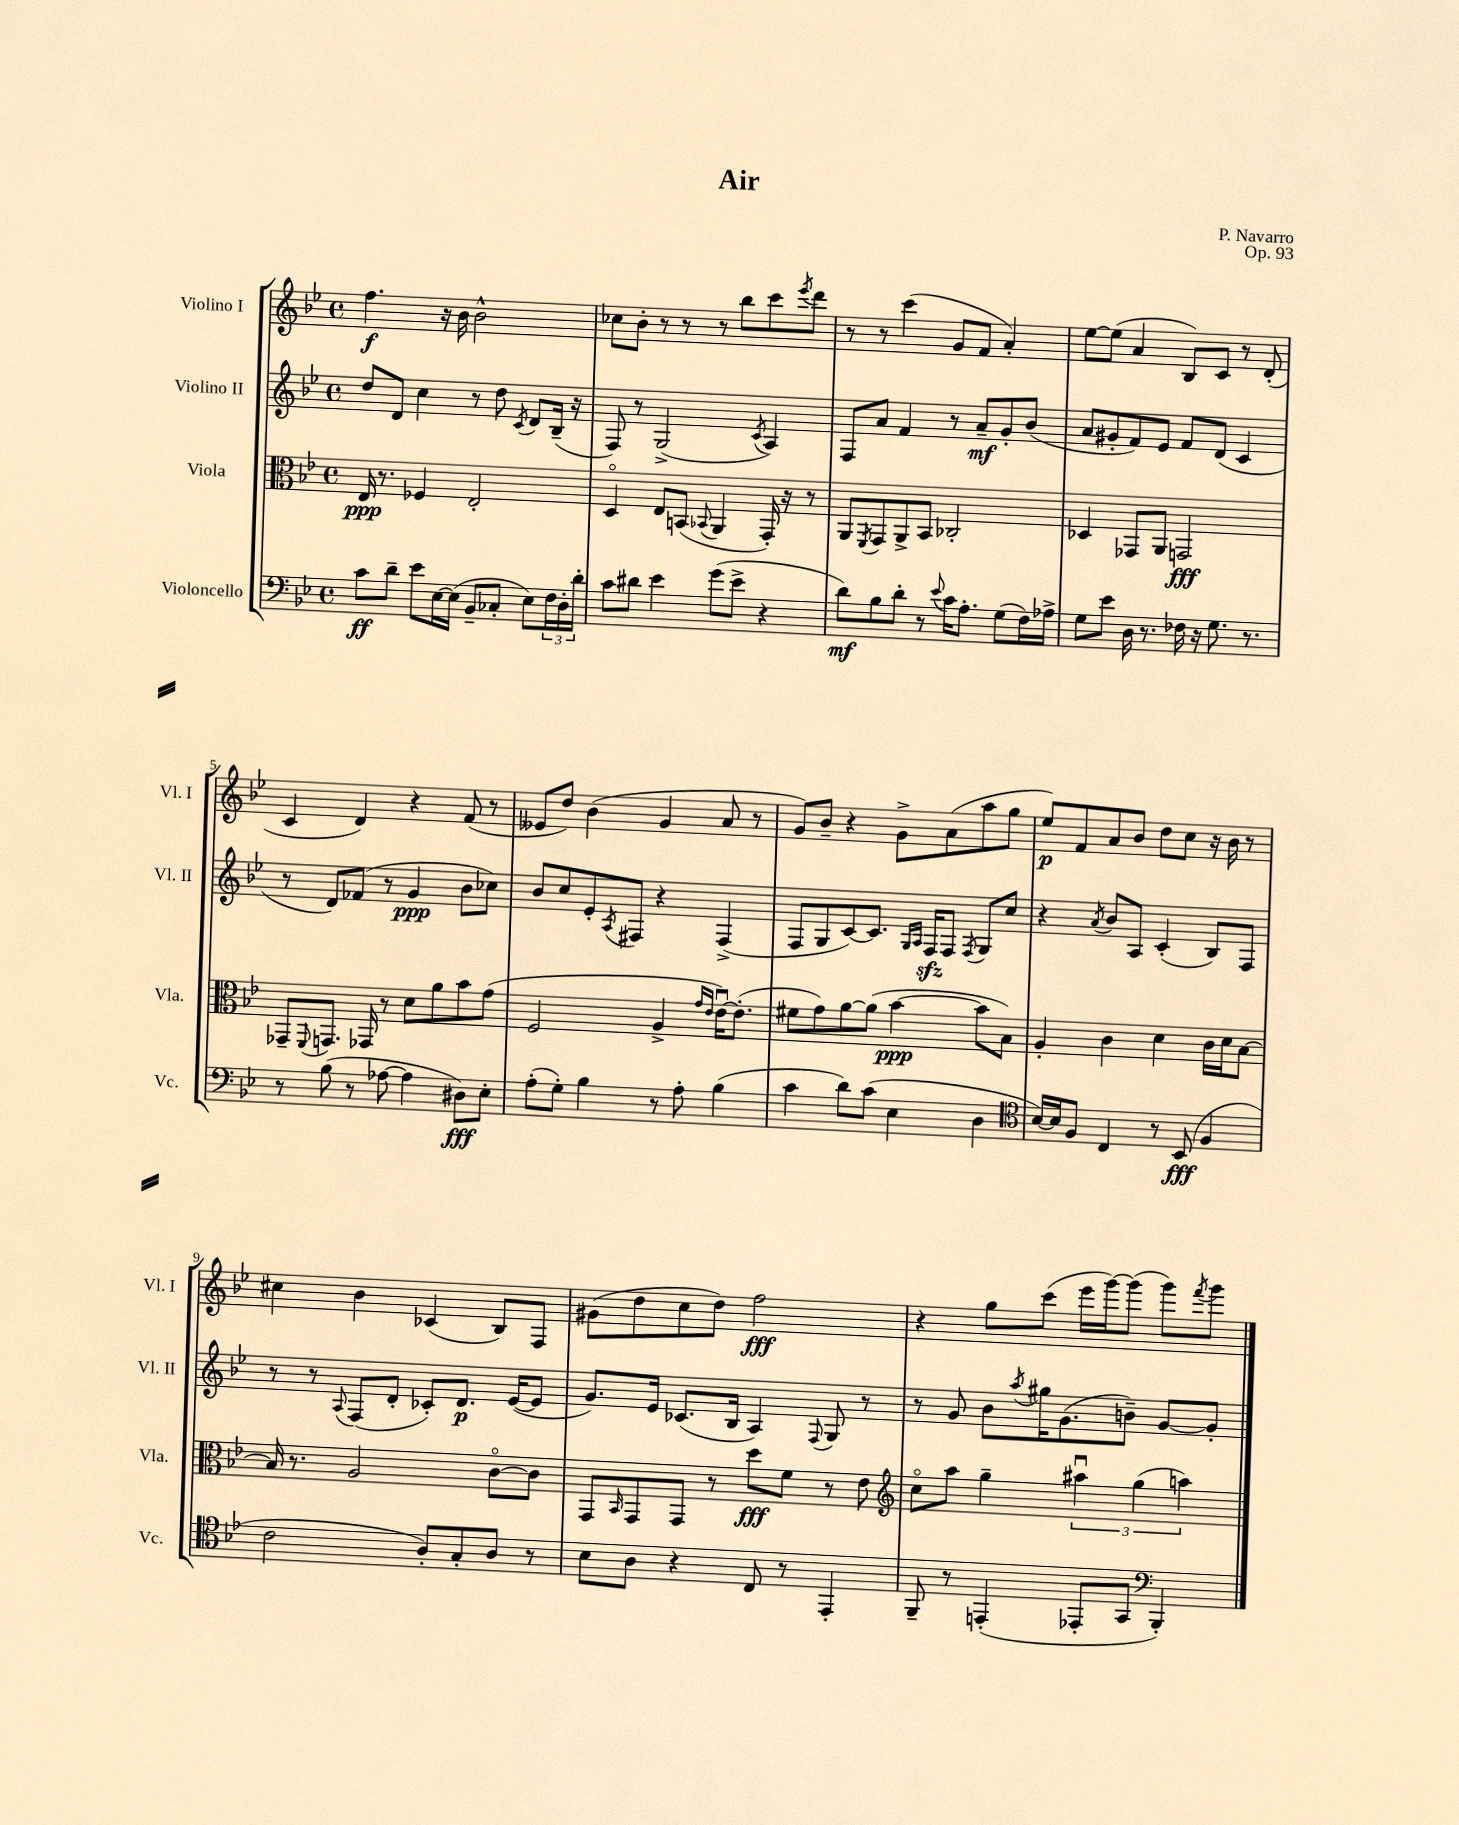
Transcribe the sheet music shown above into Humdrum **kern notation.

**kern	**kern	**kern	**kern
*staff4	*staff3	*staff2	*staff1
*clefF4	*clefC3	*clefG2	*clefG2
*k[b-e-]	*k[b-e-]	*k[b-e-]	*k[b-e-]
*M4/4	*M4/4	*M4/4	*M4/4
*met(c)	*met(c)	*met(c)	*met(c)
8c\L	16E-/	8dd/L	4.ff\
.	8.r	.	.
8d~\J	.	8d/J	.
8e-\L	4F-/	4cc\	.
[16E-\L	.	.	16r
(16E-\]JJ	.	.	16b-\
8BB-~/L	2E-'/	8r	2b-^^\
8C-'/J	.	8dd\	.
.	.	8qc/	.
8E-\L)	.	8d/L	.
24F\L	.	(16B-~/Jk	.
24D'\	.	.	.
.	.	16r	.
24d'\JJ	.	.	.
=	=	=	=
8c\L	4Do/	8F/)	8cc-\L
8d#\J	.	8r	8b-'\J
4e-\	8E-/L	(2G^/	8r
.	(8BB/J	.	8r
.	8qqBB-/	.	.
(8g\L	4AA/	.	8r
8e-^\J	.	.	8bb-\L
.	.	8qc/	.
4r	16GG'/)	4A/)	8ccc\
.	16r	.	.
.	.	.	8qeee-/
.	8r	.	8ddd\J
=	=	=	=
8d\L)	8AA/L	8F/L	8r
.	8qFF/	.	.
8B-\	8GG/	8a/J	8r
8d'\J	8AA^/	4f/	(4ccc\
8r	8BB-/J	.	.
8qqe-/	.	.	.
16c\LK	2C-'/	8r	8g/L
8.A'\J	.	.	.
.	.	8a~/L	8f/J
(8G\L	.	8g'/	4a'/)
16F\L)	.	(8b-/J	.
16A-^\JJ	.	.	.
=	=	=	=
8G\L	4D-/	8a/L	[8ee-\L
8e-\J	.	8g#'/	(8ee-\]J
16D\	8GG-/L	8f/)	4a/
8.r	.	.	.
.	8AA/J	8e-/J	.
16F-\	2GG/	8f/L	8B-/L)
16r	.	.	.
8.G\	.	(8d/J	8c/J
.	.	4c/	8r
8.r	.	.	.
.	.	.	(8d'/
=	=	=	=
8r	8GG-~/L	8r	4c/
.	8qqFF/	.	.
(8B-\	8.GG/J	8d/L)	.
8r	.	(8f-/J	4d/)
.	16GG-/	.	.
[8A-\	8r	8r	.
4A-\]	8d\L	4g/	4r
.	8a\	.	.
8D#\L)	8b-\	8b-\L	(8f/
8E-'\J	(8g\J	8cc-\J)	8r
=	=	=	=
(8A'\L	2F/	8b-/L	8e--/L
8G'\J)	.	8cc/	8dd/J)
4B-\	.	8e-'/	(4b-\
.	.	8qA/	.
.	.	8F#/J	.
8r	4A^/	4r	4g/
8A'\	.	.	.
.	16qqg/LL	.	.
.	16qqe-/JJ	.	.
(4B-\	[16e-u\LK)	(4F#^/	8a/
.	(8.e-'\]J	.	.
.	.	.	8r
=	=	=	=
4c\	8f#\L	8F/L	8g/L)
.	8g\)	8G/	8b-~/J
8d\L)	[8a\	[8c/)	4r
(8c\J	(8a\]J	8.c/]J	.
4E-\	[4b-\	.	8g^\L
.	.	16qqG/LL	.
.	.	16qqA/JJ	.
.	.	16F/LK	.
.	.	8F/J	(8a\
.	.	8qF/	.
4D\	8b-\]L	8G/L	8aa\
.	8B-\J)	8cc/J	8gg\J
=	=	=	=
*clefC4	*	*	*
[16B-/LL)	4A'/	4r	8ee-/L)
16B-/]J	.	.	.
8F/J	.	.	8f/
.	.	8qa/	.
4C/	4c\	8b-/L	8a/
.	.	8A/J	8b-/J
8r	4d\	(4c'/	8dd\L
(8BB-/	.	.	8cc\J
4F/	16c\LL	8B-/L)	16r
.	16d\J	.	16b-\
.	[8B-\J	8F/J	8r
=	=	=	=
2c\	16B-/]	8r	4cc#\
.	8.r	.	.
.	.	8r	.
.	.	8qqA/	.
.	2A/	(8F/L	4b-\
.	.	8d'/J	.
8A'/L)	.	8c-'/L)	(4c-/
8G'/	.	8.d/J	.
8A/J	[8co\L	.	8B-/L)
.	.	([16e-/LK	.
8r	8c\]J	8e-/]J	8F/J
=	=	=	=
8B-\L	8GG/L	8.g/L)	(8g#\L
.	16qqBB-/	.	.
8A\J	8GG/	.	8dd\
.	.	16e-/Jk	.
4r	8GG/J	(8.c-/L	8cc\
.	8r	.	8dd\J)
.	.	16B-/Jk	.
8C/	8dd\L	4A/)	2ff\
8r	8f\J	.	.
.	.	8qqF/	.
4EE-'/	8r	8G/	.
.	8e-\	8r	.
=	=	=	=
*	*clefG2	*	*
8FF~/	8cco\L	8r	4r
8r	8aa\J	8g/	.
(4EE'/	4gg~\	8b-\L	8gg\L
.	.	8qaa/	.
.	.	16gg#\K	(8ccc\J
.	.	(8.g\	.
8EE-'/L	6aa#u\	.	16eee-\LL
.	.	.	[16ggg\J)
8GG/J	.	8b~\J)	(8ggg\]J
.	(6gg\	.	.
*clefF4	*	*	*
4BBB-'/)	.	[8g/L	8ggg\L)
.	6aa\)	.	.
.	.	.	8qfff/
.	.	8g'/]J	8ggg\J
==	==	==	==
*-	*-	*-	*-
